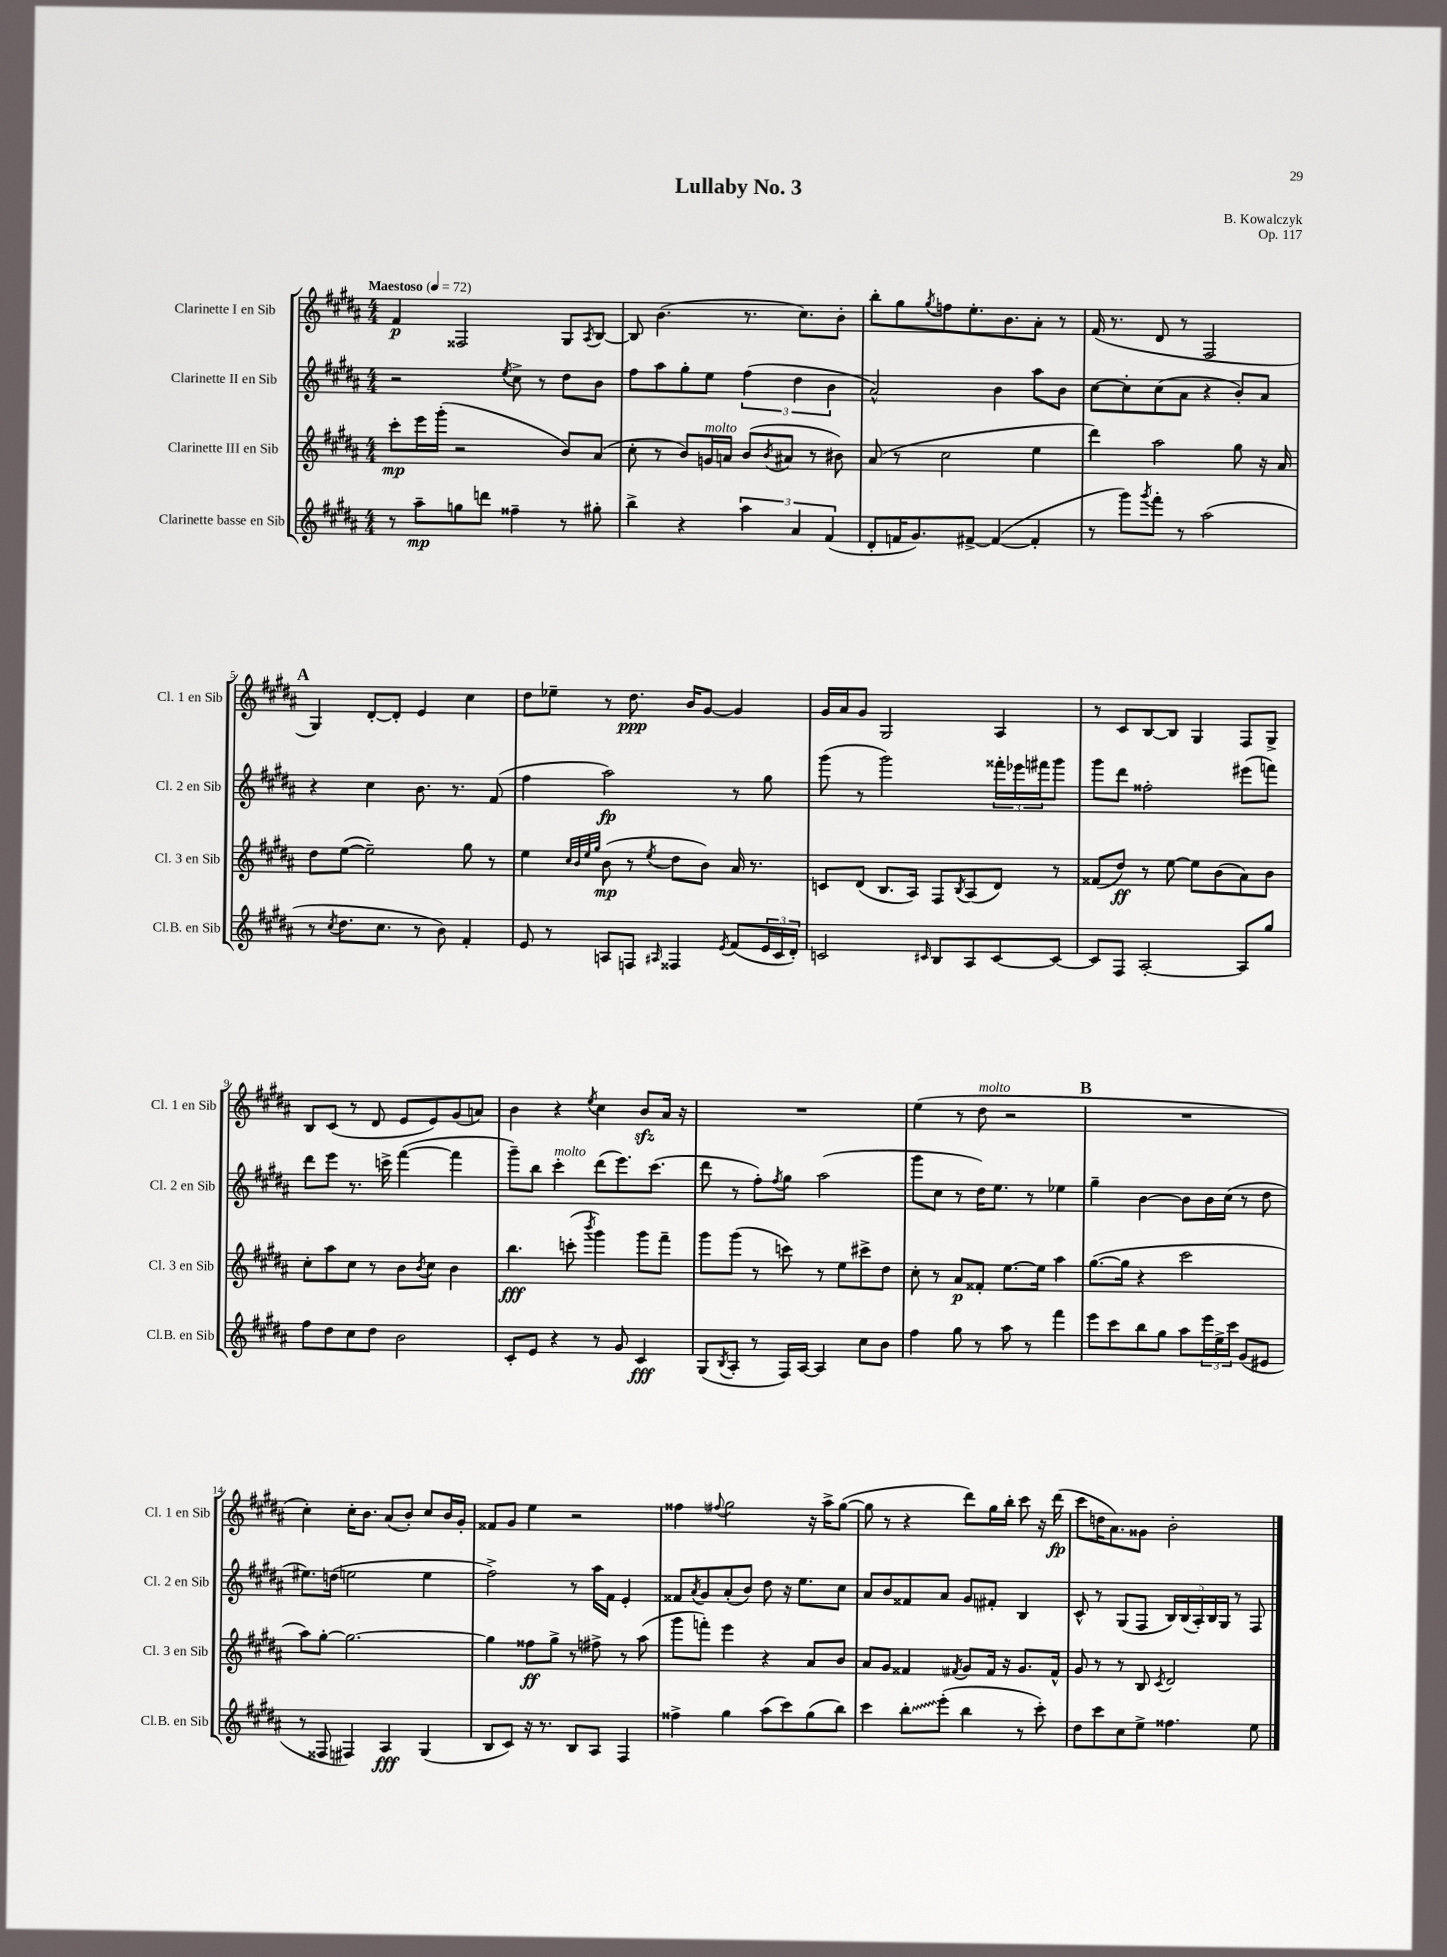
\header { title = "Lullaby No. 3" composer = "B. Kowalczyk" opus = "Op. 117" }
<<
\new StaffGroup <<
\new Staff = "s0" \with { instrumentName = "Clarinette I en Sib" shortInstrumentName = "Cl. 1 en Sib" } {
    \clef treble \key b \major \numericTimeSignature \time 4/4 \tempo "Maestoso" 4 = 72
    fis'4\p fisis2 gis8 \acciaccatura { ais8 } b8~ |
    b8 b'4.( r8. cis''8.) b'8-. |
    b''8-. gis''8 \acciaccatura { gis''8 } f''8 e''8.-. b'8. ais'8-. r8 |
    fis'16( r8. dis'8 r8 fis2 |
    \mark \markup { \bold "A" } gis4) dis'8~-. dis'8-. e'4 cis''4 |
    dis''8 ees''8-- r8 dis''8.\ppp b'16 gis'8~ gis'4 |
    gis'16 ais'16 gis'8 gis2 ais4 |
    r8 cis'8 b8~ b8 gis4 fis8 gis8-> |
    b8 cis'8( r8 dis'8 e'8 e'8) gis'8( a'8) |
    b'4 r4 \acciaccatura { e''8 } cis''4 b'8\sfz ais'16 r16 |
    R1 |
    e''4( r8 dis''8^\markup { \italic "molto" } r2 |
    \mark \markup { \bold "B" } R1 |
    cis''4-.) cis''16-. b'8. ais'8( b'8-.) cis''8 b'16 gis'16-. |
    fisis'8 gis'8 e''4 r2 |
    fisis''4 \appoggiatura { fis''8 } gis''2 r16 ais''16-> gis''8~( |
    gis''8 r8 r4 dis'''8) gis''16 b''16-. cis'''8 r16 dis'''16\fp( |
    cis'''8 d''16 ais'8.) gisis'8 b'2-. \bar "|." |
}
\new Staff = "s1" \with { instrumentName = "Clarinette II en Sib" shortInstrumentName = "Cl. 2 en Sib" } {
    \clef treble \key b \major \numericTimeSignature \time 4/4
    r2 \acciaccatura { e''8 } cis''8-> r8 dis''8 b'8 |
    fis''8 ais''8 gis''8-. e''8 \tuplet 3/2 { fis''4( dis''4 b'4 } |
    ais'2-^) b'4 ais''8 b'8 |
    cis''8~ cis''8-. cis''8( ais'8 r4 b'8-.) ais'8 |
    \mark \markup { \bold "A" } r4 cis''4 b'8. r8. fis'8( |
    fis''4 ais''2\fp) r8 gis''8 |
    gis'''8( r8 gis'''2) \tuplet 3/2 { fisis'''16-. ees'''16 fis'''16 } gis'''8 |
    gis'''8 dis'''8 fisis''2-. eis'''8( f'''8) |
    dis'''8 e'''8 r8. c'''16-> fis'''4~( fis'''4 |
    gis'''8--) b''8 cis'''4-.^\markup { \italic "molto" } dis'''8( e'''8.) cis'''8.( |
    dis'''8 r8 fis''8-.) \acciaccatura { fis''8 } gis''8 ais''2( |
    gis'''8 cis''8 r8 dis''16) e''8. r8 ees''4 |
    \mark \markup { \bold "B" } gis''4-- b'4~ b'8 b'16 cis''16( r8 dis''8 |
    eis''8.) d''16( e''2 e''4 |
    fis''2->) r8 ais''16 fis'16 e'4-. |
    fisis'8 \acciaccatura { ais'8 } gis'8 ais'8-.( b'8) dis''8 r16 e''8. cis''8 |
    ais'8 b'8 fisis'8 ais'8 gis'8 fis'8-. b4 |
    cis'8-^ r8 gis8( fis8 \tuplet 5/4 { b16) b16( ais16-.) b16 gis16 } r8 fis8 \bar "|." |
}
\new Staff = "s2" \with { instrumentName = "Clarinette III en Sib" shortInstrumentName = "Cl. 3 en Sib" } {
    \clef treble \key b \major \numericTimeSignature \time 4/4
    cis'''8-.\mp e'''16 gis'''16-.( r2 b'8) ais'8( |
    cis''8-. r8 b'8) g'16^\markup { \italic "molto" } a'16 b'8( \acciaccatura { b'8 } ais'8 r8 bis'8) |
    ais'8( r8 cis''2 e''4 |
    dis'''4) ais''2 gis''8 r16 ais'16 |
    \mark \markup { \bold "A" } dis''8 e''8~( e''2--) gis''8 r8 |
    e''4 \grace { cis''32 b'32 e''32 gis''32 } b'8\mp( r8 \acciaccatura { e''8 } dis''8 b'8) ais'16 r8. |
    c'8 dis'8( b8. ais16) fis8 \acciaccatura { b8 } ais8( dis'8) r8 |
    fisis'8( dis''8\ff) r8 e''8~ e''8 b'8( ais'8) b'8 |
    cis''8-. ais''8 cis''8 r8 b'8 \acciaccatura { b'8 } cis''8 b'4 |
    b''4.\fff c'''8-.( \acciaccatura { b'''8 } gis'''4) gis'''8 fis'''8-- |
    gis'''8 gis'''8( r8 c'''8) r8 e''8 cis'''8-> dis''8 |
    cis''8-. r8 ais'8\p fisis'8-. e''8.~ e''16 ais''4 |
    \mark \markup { \bold "B" } gis''8.~( gis''16 r4 cis'''2 |
    ais''8) gis''8~-. gis''2.~ |
    gis''4 fisis''8\ff gis''8-> r8 fis''8-> r8 ais''8( |
    gis'''8 f'''8-.) e'''4 r4 ais'8 b'8 |
    ais'8 gis'8 fisis'4 \acciaccatura { fis'8 } gis'8 fis'16 r16 gis'8. fis'16-^ |
    gis'8 r8 r8 b8 \acciaccatura { cis'8 } dis'2 \bar "|." |
}
\new Staff = "s3" \with { instrumentName = "Clarinette basse en Sib" shortInstrumentName = "Cl.B. en Sib" } {
    \clef treble \key b \major \numericTimeSignature \time 4/4
    r8 ais''8--\mp g''8 d'''8 fisis''4-- r8 gis''8-. |
    b''4-> r4 \tuplet 3/2 { ais''4 ais'4 fis'4( } |
    dis'8-. f'16 gis'8.) fis'8~-> fis'4~( fis'4-. |
    r8 gis'''8) \acciaccatura { gis'''8 } fis'''8-. r8 ais''2( |
    \mark \markup { \bold "A" } r8 \acciaccatura { cis''8 } dis''8. cis''8. r8 b'8) fis'4-. |
    e'8 r8 a8 f8 \grace { ais16 } fisis4 \acciaccatura { e'8 } fis'8( \tuplet 3/2 { e'16 cis'16 dis'16-.) } |
    c'2 \grace { cis'16 } b8 ais8 cis'8~ cis'8~ |
    cis'8 fis8 ais2~-. ais8 gis''8 |
    fis''8 dis''8 cis''8 dis''8 b'2 |
    cis'8-. e'8 r4 r8 gis'8 cis'4\fff |
    gis8( \acciaccatura { b8 } ais8-. r8 fis16) ais16~ ais4 cis''8 b'8 |
    fis''4 gis''8 r8 ais''8 r8 fis'''4 |
    \mark \markup { \bold "B" } e'''8 cis'''8 b''8 gis''8 ais''8 \tuplet 3/2 { e'''16 e''16-> cis'''16 } gis'8( eis'8 |
    r8 fisis8 fis4) ais4\fff gis4( |
    b8 cis'8) r16 r8. b8 ais8 fis4 |
    fisis''4-> gis''4 ais''8( cis'''8) gis''8( b''8) |
    cis'''4 \once \override Glissando.style = #'zigzag b''8-.\glissando e'''8-.( b''4 r8 cis'''8-.) |
    dis''8 cis'''8 cis''8 e''8-> fisis''4. e''8 \bar "|." |
}
>>
>>
